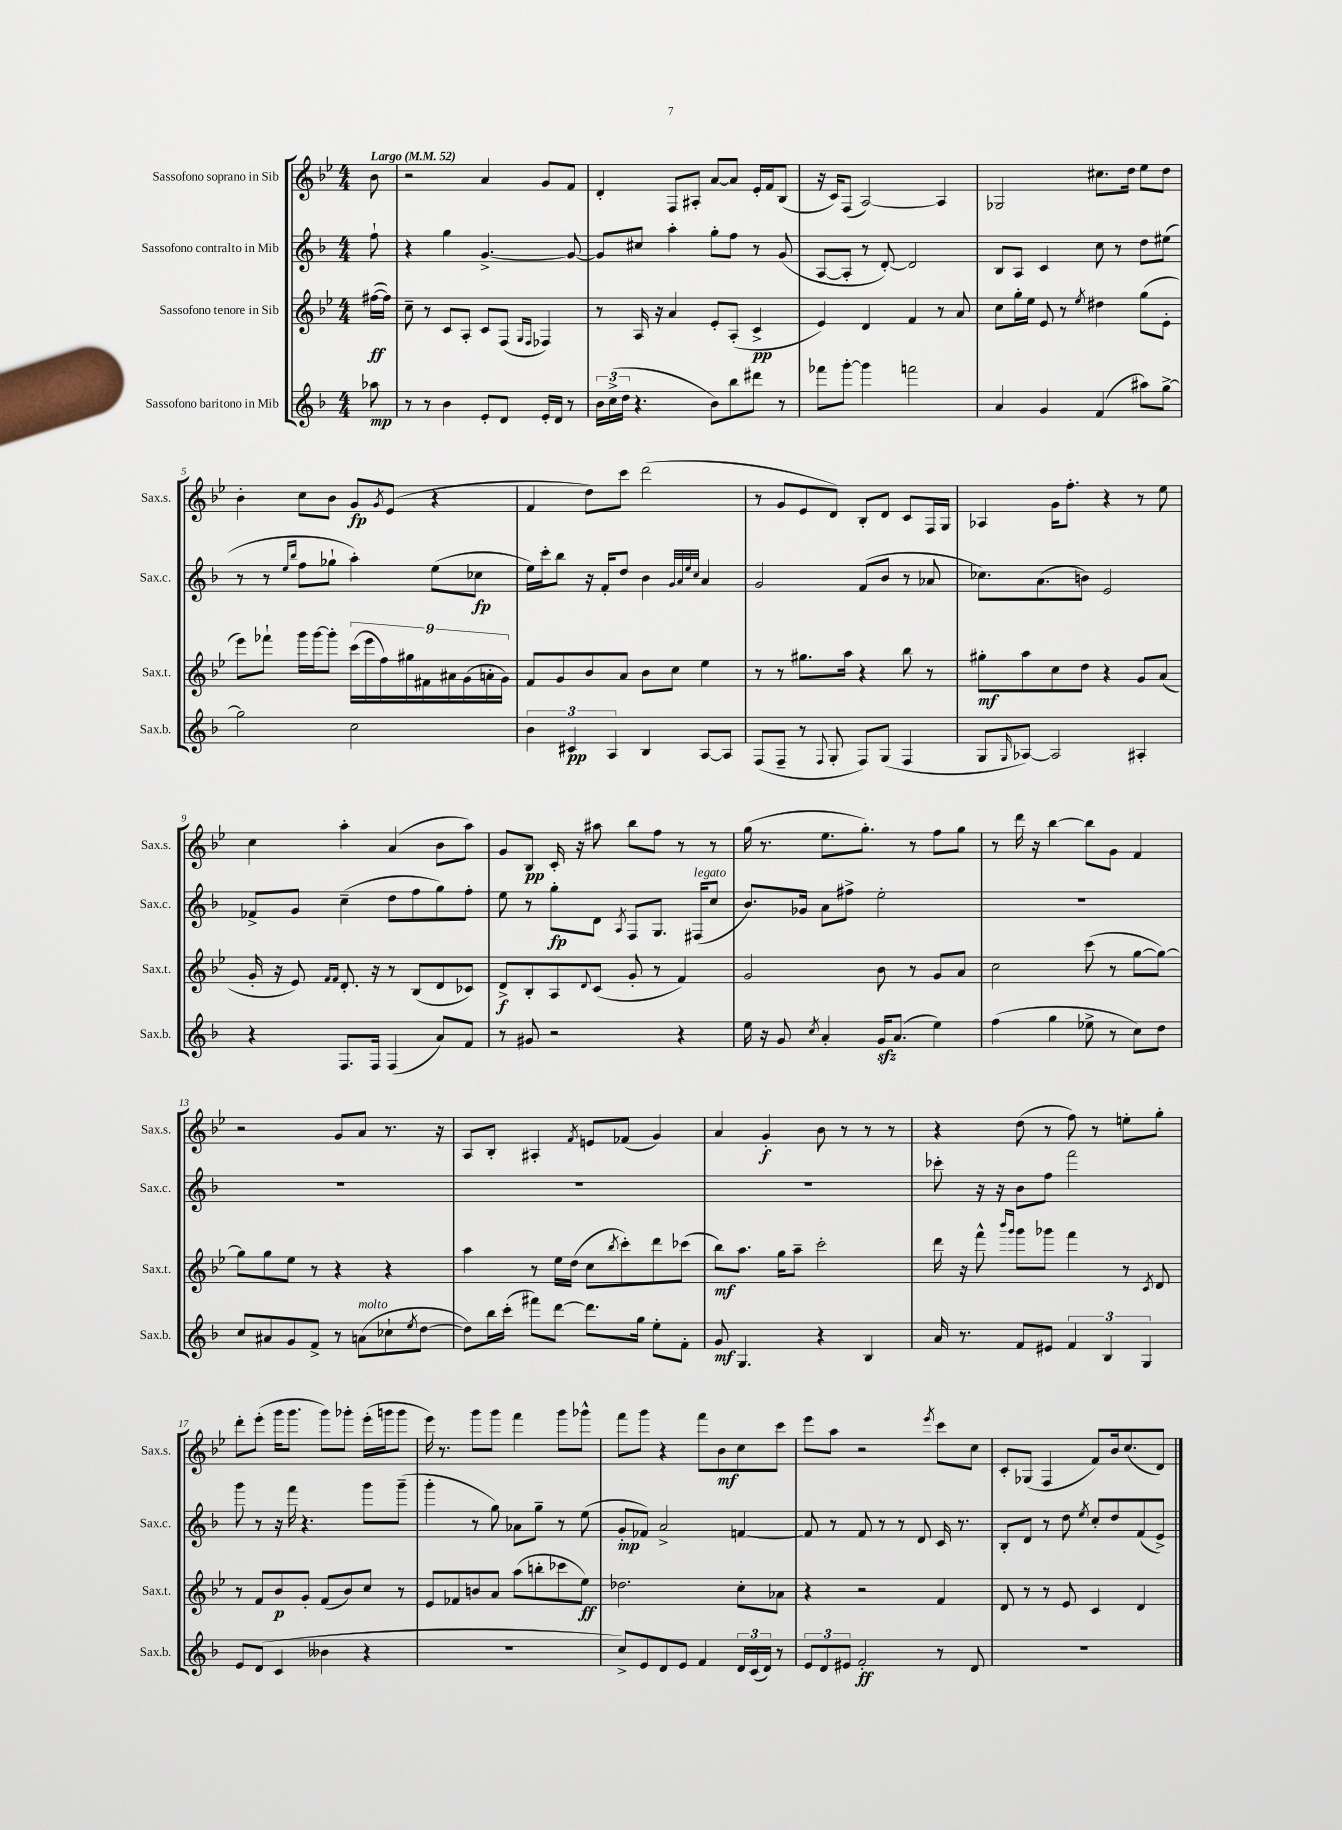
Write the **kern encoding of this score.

**kern	**kern	**kern	**kern
*staff4	*staff3	*staff2	*staff1
*clefG2	*clefG2	*clefG2	*clefG2
*k[b-]	*k[b-e-]	*k[b-]	*k[b-e-]
*M4/4	*M4/4	*M4/4	*M4/4
*MM52	*MM52	*MM52	*MM52
8aa-	([16ff#	8ff`	8b-
.	16ff#])	.	.
=	=	=	=
8r	8cc~	4r	2r
8r	8r	.	.
4b-	8c	4gg	.
.	8A'	.	.
8e'	8c	[4.g^	4a
8d	(8F	.	.
.	16qqG	.	.
.	16qqF	.	.
16e'	4F-)	.	8g
16d	.	.	.
8r	.	8g_	8f
=	=	=	=
24b-	8r	8g]	4d'
(24cc^	.	.	.
24dd	.	.	.
4.r	16A	8cc#	.
.	16r	.	.
.	4a	4aa'	8F
.	.	.	8A#'
8b-)	8e-'	8gg'	[8a
8bb-	(8A'	8ff	8a]
8ddd#	4c^	8r	16e-'
.	.	.	16f
8r	.	(8g	(8B-
=	=	=	=
8fff-	4e-)	[8A	16r
.	.	.	16c)
[8ggg'	.	8A']	(8F
4ggg]	4d	8r	[2A)
.	.	[8d')	.
2fff	4f	2d]	.
.	8r	.	4A]
.	8a	.	.
=	=	=	=
4a	8cc	8B-	2G-
.	16gg'	8A	.
.	16ee-	.	.
4g	8e-	4c	.
.	8r	.	.
.	8qee-	.	.
(4f	4dd#	8cc	8.cc#
.	.	8r	.
.	.	.	16dd
8aa#)	(8gg	8dd	8ee-
[8gg^	8e-'	(8ee#	8dd
=	=	=	=
2gg]	8eee-)	8r	4b-'
.	8fff-`	8r	.
.	.	16qqee	.
.	.	16qqbb-	.
.	16ggg	8ff	8cc
.	[16ggg	.	.
.	8ggg']	8gg-`	8b-
2cc	(18ccc	4aa')	8g
.	18eee-	.	.
.	18ff)	.	.
.	.	.	8qg
.	.	.	(8e-
.	18gg#	.	.
.	18f#	.	.
.	.	(8ee	4r
.	18a#	.	.
.	(18g	.	.
.	.	8cc-	.
.	18a'	.	.
.	18g)	.	.
=	=	=	=
6b-	8f	16ee)	4f
.	.	16ccc'	.
.	8g	8bb-	.
6c#	.	.	.
.	8b-	16r	8dd)
.	.	16f'	.
6A	.	.	.
.	8a	8dd	8ccc
4B-	8b-	4b-	(2ddd
.	8cc	.	.
.	.	32qqg	.
.	.	32qqa	.
.	.	32qqee	.
.	.	32qqcc	.
[8A	4ee-	4a	.
8A]	.	.	.
=	=	=	=
(8F	8r	2g	8r
8F~	8r	.	8g
8r	8.gg#	.	8e-
8qqF	.	.	.
8G'	.	.	8d)
.	16aa	.	.
8F)	4r	(8f	8B-'
(8G	.	8b-	8d
4F	8bb-	8r	8c
.	8r	8a-	16F
.	.	.	16G
=	=	=	=
8G	8gg#'	8.cc-)	4A-
16qqG	.	.	.
[8A-)	8aa	.	.
.	.	(8.a	.
2A-]	8cc	.	16g
.	.	.	8.ff'
.	8dd	8b)	.
.	4r	2e	4r
4A#'	8g	.	8r
.	(8a	.	8ee-
=	=	=	=
4r	16g'	8f-^	4cc
.	16r	.	.
.	8e-)	8g	.
.	16qqf	.	.
.	16qqf	.	.
8.F	8.d'	(4cc~	4aa'
16F	16r	.	.
(4F	8r	8dd	(4a
.	(8B-	8ff	.
8a)	8d	8gg)	8b-
8f	8c-)	8ff'	8aa)
=	=	=	=
8r	8d^	8ee	8g
8g#	8B-'	8r	8B-
2r	8A	8gg'	16c'
.	.	.	16r
.	8qqd	.	.
.	(8c	8d	8aa#
.	.	8qA	.
.	8g'	8F	8bb-
.	8r	8.G	8ff
4r	4f)	.	8r
.	.	(16F#	.
.	.	8cc	8r
=	=	=	=
16ee	2g	8.b-)	(16gg
16r	.	.	8.r
8g	.	.	.
.	.	16g-	.
8qcc	.	.	.
4a'	.	8a	8.ee-
.	.	8ff#^	.
.	.	.	8.gg')
16g	8b-	2ee'	.
(8.a	.	.	.
.	8r	.	8r
4ee)	8g	.	8ff
.	8a	.	8gg
=	=	=	=
(4ff	2cc	1r	8r
.	.	.	16ddd
.	.	.	16r
4gg	.	.	[4bb-
8ee-^	(8ccc	.	8bb-]
8r	8r	.	8g
8cc)	[8gg	.	4f
8dd	8gg_)	.	.
=	=	=	=
8cc	8gg]	1r	2r
8a#	8gg	.	.
8g	8ee-	.	.
8f^	8r	.	.
8r	4r	.	8g
(8a	.	.	8a
8cc-`	4r	.	8.r
8qee	.	.	.
[8dd	.	.	.
.	.	.	16r
=	=	=	=
8dd])	4aa	1r	8A
16bb-	.	.	8B-'
(16ccc'	.	.	.
8fff#)	8r	.	4A#'
[8ddd	16ee-	.	.
.	(16dd	.	.
.	.	.	8qf
8.ddd]	8cc	.	8e
.	8qbb-	.	.
.	8ccc')	.	(8f-
16gg	.	.	.
8ee'	8ddd	.	4g)
8f'	(8ccc-	.	.
=	=	=	=
8g	8bb-)	1r	4a
4.G	8.aa	.	.
.	.	.	4g'
.	16gg	.	.
.	8aa~	.	.
4r	2ccc'	.	8b-
.	.	.	8r
4B-	.	.	8r
.	.	.	8r
=	=	=	=
16a	16ddd	8ccc-'	4r
8.r	16r	.	.
.	8fff^^	16r	.
.	.	16r	.
.	16qqbbb-	.	.
.	16qqggg	.	.
8f	8ggg	8b-	(8dd
8e#	8ggg-	8ff	8r
6f	4fff	2fff	8ff)
.	.	.	8r
6B-	.	.	.
.	8r	.	8ee'
6G	.	.	.
.	8qc	.	.
.	8d	.	8gg'
=	=	=	=
8e	8r	8ggg	8ddd'
(8d	8f	8r	(8eee-'
4c	8b-	16r	16ggg
.	.	16fff	8.ggg
.	8g'	4.r	.
4b--	(8f	.	8ggg)
.	8b-)	.	8ggg-'
4r	8cc	8ggg	(16eee-'
.	.	.	16ggg
.	8r	(8ggg~	8ggg
=	=	=	=
1r	8e-	4ggg'	16eee-)
.	.	.	8.r
.	8f-	.	.
.	8b	8r	8ggg
.	8a	8gg)	8ggg
.	(8aa	8a-	4fff
.	8bb'	8gg~	.
.	8ccc-	8r	8ggg
.	8ee-)	(8ee	8ggg-^^
=	=	=	=
8cc^)	2.dd-	8g'	8fff
8e	.	8f-)	8ggg
8d	.	2a^	4r
8e	.	.	.
4f	.	.	8fff
.	.	.	8b-
24d	8cc'	[4f	8cc
(24c	.	.	.
24d)	.	.	.
8r	8a-	.	8ccc
=	=	=	=
12e	4r	8f]	8eee-
12d	.	.	.
.	.	8r	8aa
12e#	.	.	.
2f'	2r	8f	2r
.	.	8r	.
.	.	8r	.
.	.	8d	.
.	.	.	8qeee-
8r	4f	16c	8ccc
.	.	8.r	.
8d	.	.	8cc
=	=	=	=
1r	8d	8B-'	8c'
.	8r	8d	(8G-
.	8r	8r	4F
.	8e-	8dd	.
.	.	8qee	.
.	4c	8cc'	8f)
.	.	8dd	16b-
.	.	.	(8.cc
.	4d	(8f	.
.	.	8e^)	8d)
==	==	==	==
*-	*-	*-	*-
